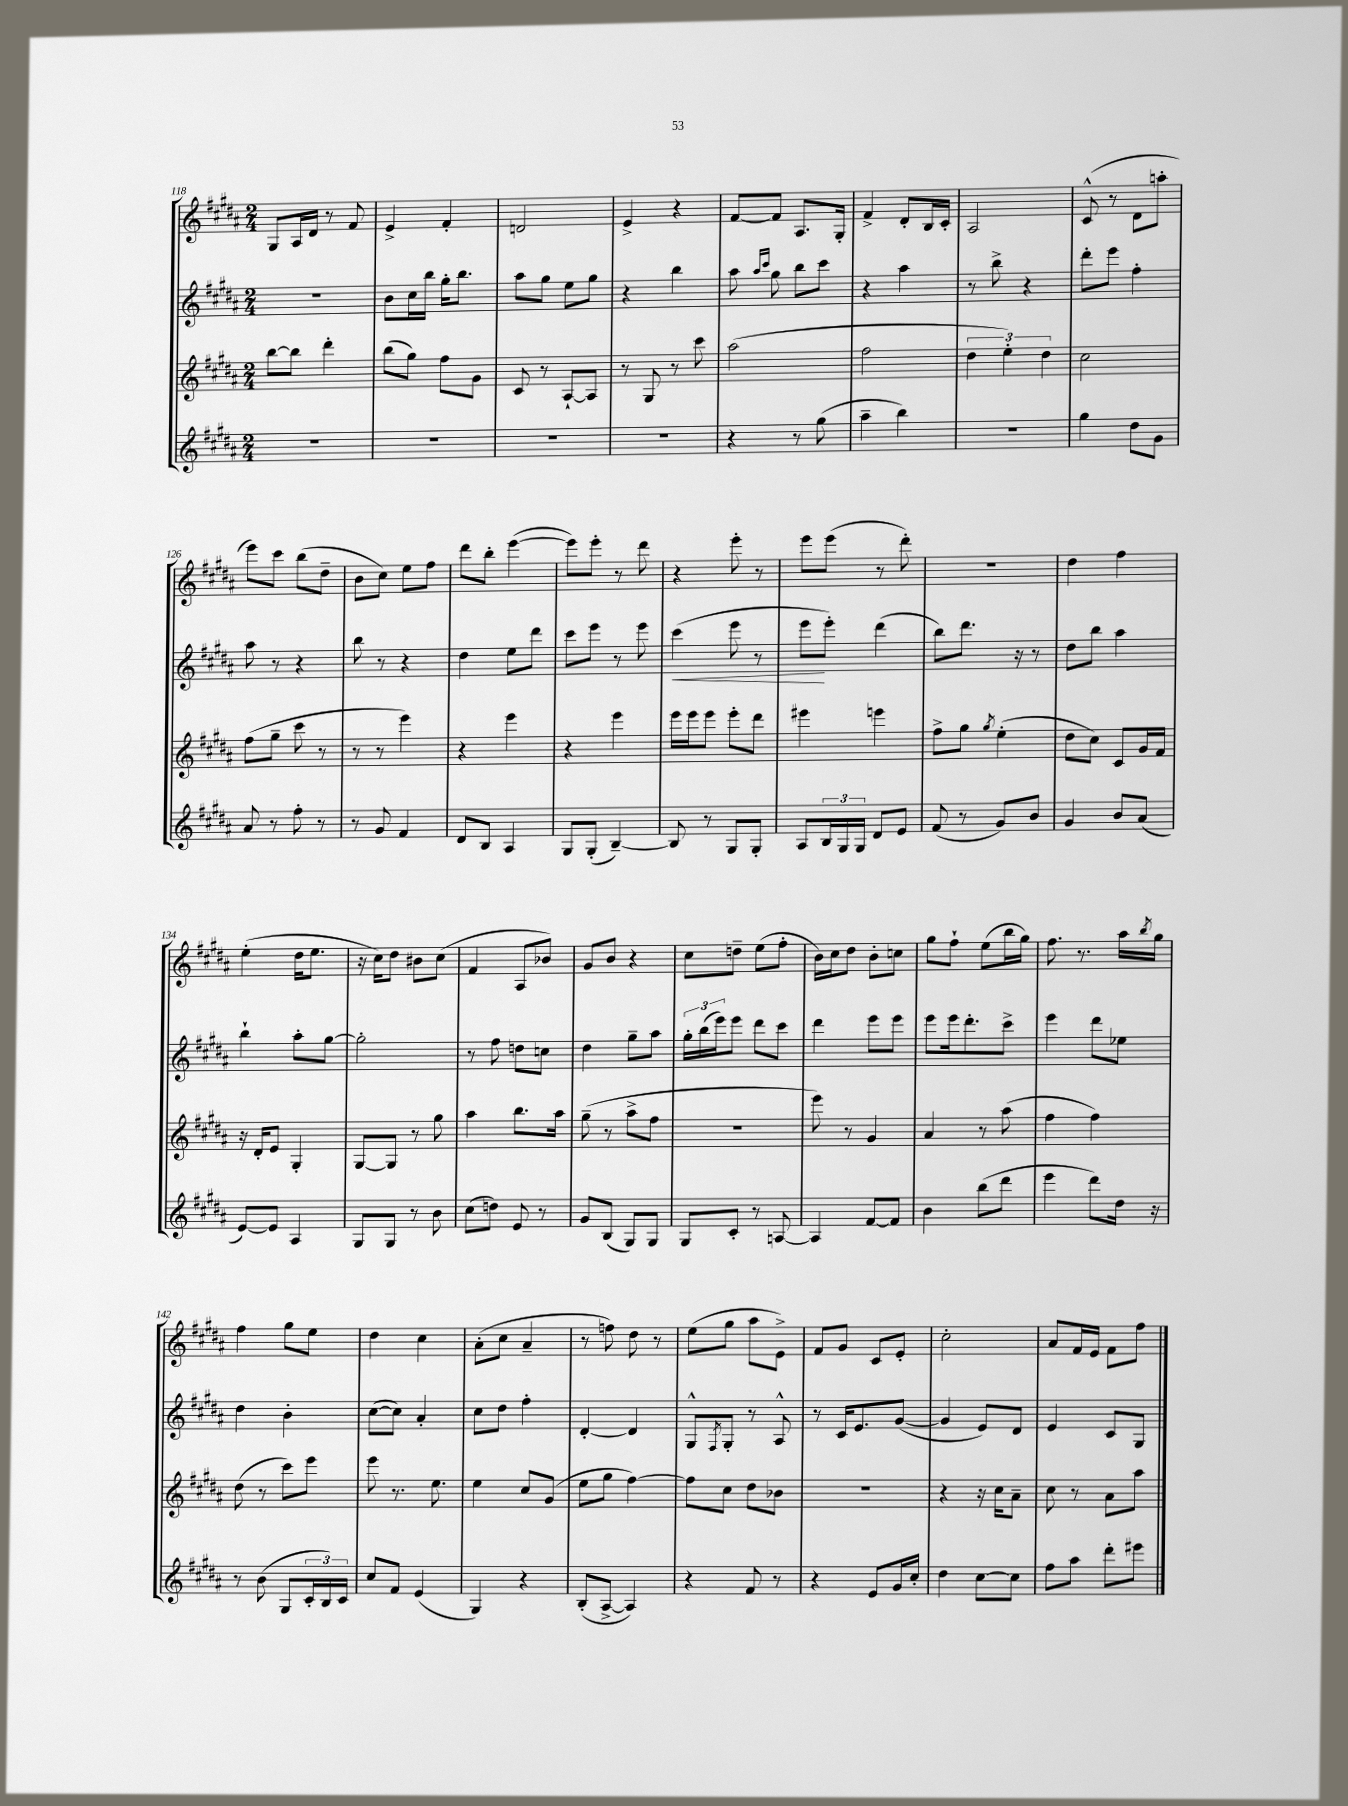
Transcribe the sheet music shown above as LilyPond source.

<<
\new StaffGroup <<
\new Staff = "s0" {
    \clef treble \key b \major \numericTimeSignature \time 2/4
    gis8 ais16 dis'16 r8 fis'8 |
    e'4-> fis'4-. |
    d'2 |
    e'4-> r4 |
    fis'8~ fis'8 ais8. gis16-. |
    fis'4-> dis'8-. b16 cis'16-. |
    ais2 |
    cis'8-^( r8 dis'8 a''8-. |
    e'''8) cis'''8 b''8( dis''8-- |
    b'8 cis''8) e''8 fis''8 |
    dis'''8 b''8-. e'''4~( |
    e'''8) e'''8-. r8 dis'''8 |
    r4 e'''8-. r8 |
    e'''8 e'''8( r8 dis'''8-.) |
    R2 |
    dis''4 fis''4 |
    e''4-.( dis''16 e''8. |
    r16 cis''16) dis''8 bis'8 cis''8( |
    fis'4 ais8 bes'8) |
    gis'8 b'8 r4 |
    cis''8 d''8-- e''8( fis''8-. |
    b'16) cis''16 dis''8 b'8-. c''8 |
    gis''8 fis''8-! e''8( b''16 gis''16) |
    fis''8. r8. ais''16 \acciaccatura { b''8 } gis''16 |
    fis''4 gis''8 e''8 |
    dis''4 cis''4 |
    ais'8-.( cis''8 ais'4-- |
    r8 f''8) dis''8 r8 |
    e''8( gis''8 ais''8 e'8->) |
    fis'8 gis'8 cis'8 e'8-. |
    cis''2-. |
    ais'8 fis'16 e'16 fis'8 fis''8 \bar "|." |
}
\new Staff = "s1" {
    \clef treble \key b \major \numericTimeSignature \time 2/4
    r2 |
    b'8 cis''16 b''16 gis''16-. b''8. |
    ais''8 gis''8 e''8 gis''8 |
    r4 b''4 |
    ais''8 \grace { ais''16 cis'''16 } gis''8 b''8 cis'''8 |
    r4 ais''4 |
    r8 b''8-> r4 |
    dis'''8-. e'''8 fis''4-. |
    ais''8 r8 r4 |
    b''8 r8 r4 |
    dis''4 e''8 dis'''8 |
    cis'''8 e'''8 r8 e'''8 |
    cis'''4\<( e'''8 r8 |
    e'''8\! e'''8-.) dis'''4( |
    b''8) dis'''8. r16 r8 |
    dis''8 b''8 ais''4 |
    b''4-! ais''8-. gis''8~ |
    gis''2-. |
    r8 fis''8 d''8 c''8 |
    dis''4 gis''8-- ais''8 |
    \tuplet 3/2 { gis''16-. b''16( e'''16) } e'''8 dis'''8 cis'''8 |
    dis'''4 e'''8 e'''8 |
    e'''8 e'''16 dis'''8.-. cis'''8-> |
    e'''4 dis'''8 ees''8 |
    dis''4 b'4-. |
    cis''8~( cis''8) ais'4-. |
    cis''8 dis''8 fis''4-. |
    dis'4~-. dis'4 |
    gis8-^ \acciaccatura { fis8 } gis8-. r8 ais8-^ |
    r8 cis'16 e'8. gis'8~( |
    gis'4 e'8) dis'8 |
    e'4 cis'8 gis8 \bar "|." |
}
\new Staff = "s2" {
    \clef treble \key b \major \numericTimeSignature \time 2/4
    b''8~ b''8 dis'''4-. |
    b''8( gis''8) fis''8 gis'8 |
    cis'8 r8 ais8~-! ais8 |
    r8 gis8 r8 cis'''8 |
    ais''2( |
    fis''2 |
    \tuplet 3/2 { dis''4 e''4-.) dis''4 } |
    cis''2 |
    fis''8( gis''8-- cis'''8 r8 |
    r8 r8 e'''4) |
    r4 e'''4 |
    r4 e'''4 |
    e'''16 e'''16 e'''8 e'''8-. dis'''8 |
    eis'''4 e'''4 |
    fis''8-> gis''8 \acciaccatura { gis''8 } e''4-.( |
    dis''8 cis''8) cis'8 gis'16 fis'16 |
    r16 dis'16-. e'8 gis4-. |
    gis8~ gis8 r8 gis''8 |
    ais''4 b''8. ais''16 |
    gis''8--( r8 ais''8-> fis''8 |
    R2 |
    e'''8) r8 gis'4 |
    ais'4 r8 ais''8( |
    fis''4 fis''4) |
    dis''8( r8 cis'''8) e'''8 |
    e'''8 r8. e''8. |
    e''4 cis''8 gis'8( |
    e''8 gis''8 fis''4~) |
    fis''8 cis''8 dis''8 bes'8 |
    R2 |
    r4 r16 cis''16 ais'8-- |
    cis''8 r8 ais'8 ais''8 \bar "|." |
}
\new Staff = "s3" {
    \clef treble \key b \major \numericTimeSignature \time 2/4
    R2 |
    R2 |
    R2 |
    R2 |
    r4 r8 gis''8( |
    ais''4-- b''4) |
    R2 |
    gis''4 dis''8 gis'8 |
    ais'8 r8 fis''8-. r8 |
    r8 gis'8 fis'4 |
    dis'8 b8 ais4 |
    gis8 gis8-.( b4~--) |
    b8 r8 gis8 gis8-. |
    ais8 \tuplet 3/2 { b16 gis16 gis16 } dis'8 e'8 |
    fis'8( r8 gis'8) b'8 |
    gis'4 b'8 ais'8( |
    e'8~) e'8 ais4 |
    gis8 gis8 r8 b'8 |
    cis''8( d''8) e'8 r8 |
    gis'8 b8( gis8) gis8 |
    gis8 cis'8-. r8 a8~ |
    a4 fis'8~ fis'8 |
    b'4 b''8( dis'''8 |
    e'''4 dis'''8) dis''16 r16 |
    r8 b'8( gis8 \tuplet 3/2 { cis'16-. b16) cis'16 } |
    cis''8 fis'8 e'4( |
    gis4) r4 |
    b8-.( ais8~-> ais4) |
    r4 fis'8 r8 |
    r4 e'8 gis'16 cis''16-. |
    dis''4 cis''8~ cis''8 |
    fis''8 ais''8 dis'''8-. eis'''8 \bar "|." |
}
>>
>>
\layout { \context { \Score currentBarNumber = #118 } }
